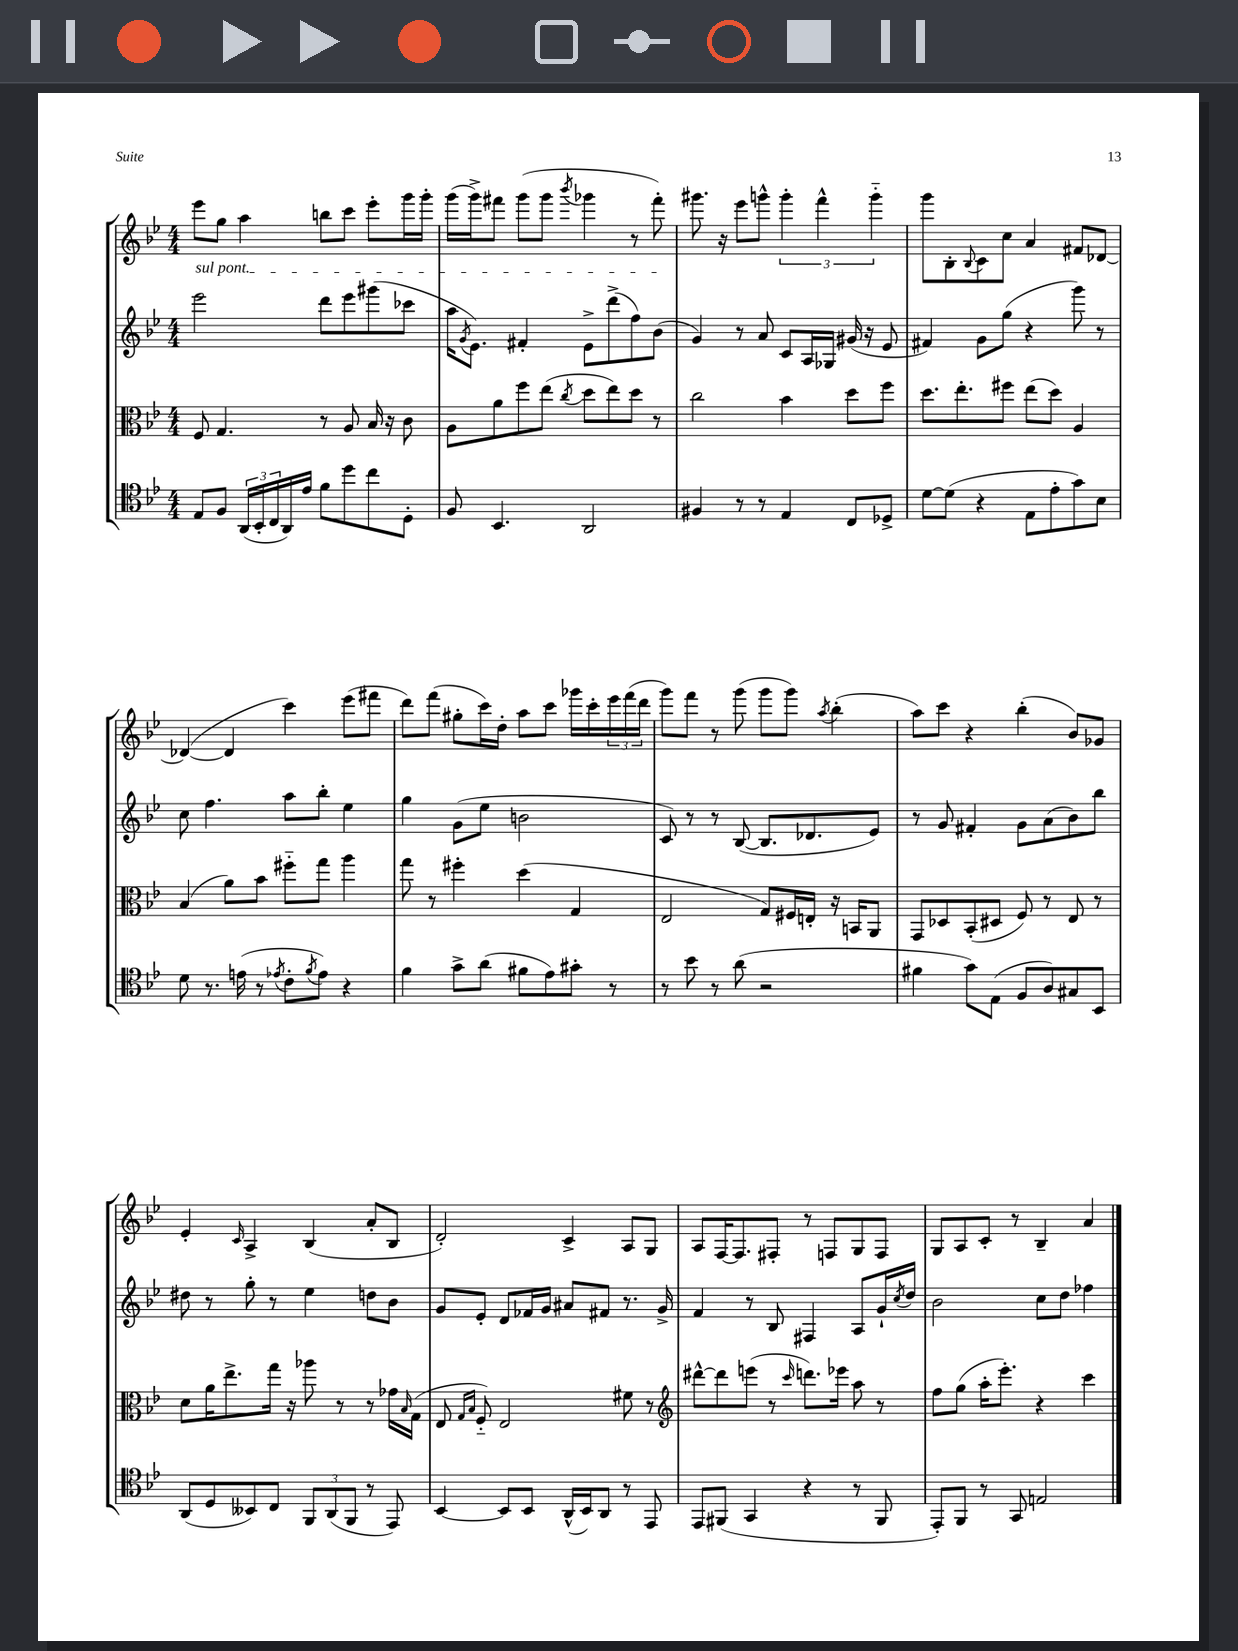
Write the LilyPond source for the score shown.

<<
\new StaffGroup <<
\new Staff = "s0" {
    \clef treble \key bes \major \numericTimeSignature \time 4/4
    ees'''8 g''8 a''4 b''8 c'''8 ees'''8-. g'''16 g'''16-. |
    g'''16( g'''16->) fis'''8 g'''8( g'''8 \acciaccatura { bes'''8 } ges'''4 r8 fis'''8-.) |
    gis'''8. r16 ees'''8 g'''8-^ \tuplet 3/2 { g'''4-. f'''4-^ g'''4-_ } |
    g'''8 bes8-. \appoggiatura { bes8 } c'8 c''8 a'4 fis'8 des'8~ |
    des'4~( des'4 c'''4) ees'''8( fis'''8 |
    d'''8) f'''8( gis''8-. c'''16) d''16-. a''8 c'''8 ges'''16 c'''16-. \tuplet 3/2 { ees'''16 f'''16( d'''16 } |
    g'''8) f'''8 r8 g'''8( g'''8 g'''8) \acciaccatura { a''8 } bes''4-.( |
    a''8) c'''8 r4 bes''4-.( bes'8) ges'8 |
    ees'4-. \grace { c'16 } a4-> bes4( a'8-. bes8 |
    d'2-.) c'4-> a8 g8 |
    a8 f16~ f8. fis8-. r8 f8 g8 f8 |
    g8 a8 c'8-. r8 bes4-- a'4 \bar "|." |
}
\new Staff = "s1" {
    \clef treble \key bes \major \numericTimeSignature \time 4/4
    \once \override TextSpanner.bound-details.left.text = \markup { \italic "sul pont." } ees'''2\startTextSpan d'''8 ees'''8 gis'''8( ces'''8 |
    a''16 \acciaccatura { g'8 } ees'8.) fis'4-. ees'8-> d'''8->( f''8) bes'8\stopTextSpan( |
    g'4) r8 a'8 c'8 a16 ges16 gis'16( r16 ees'8 |
    fis'4) g'8 g''8( r4 g'''8) r8 |
    c''8 f''4. a''8 bes''8-. ees''4 |
    g''4 g'8( ees''8 b'2 |
    c'8) r8 r8 bes8~( bes8. des'8. ees'8) |
    r8 g'8 fis'4-. g'8 a'8( bes'8) bes''8 |
    dis''8 r8 g''8-. r8 ees''4 d''8 bes'8 |
    g'8 ees'8-. d'8 fes'16 g'16 ais'8 fis'8 r8. g'16-> |
    f'4 r8 bes8 fis4 a8 g'16-! \acciaccatura { c''8 } d''16 |
    bes'2 c''8 d''8 fes''4 \bar "|." |
}
\new Staff = "s2" {
    \clef alto \key bes \major \numericTimeSignature \time 4/4
    f8 g4. r8 a8 bes16 r16 c'8 |
    a8 a'8 f''8 ees''8( \acciaccatura { c''8 } d''8 ees''8) d''8 r8 |
    c''2 bes'4 d''8 f''8 |
    d''8. ees''8.-. fis''8 ees''8( d''8) a4 |
    bes4( a'8) bes'8 fis''8-_ g''8 a''4 |
    g''8 r8 fis''4-. d''4( g4 |
    ees2 g8) fis16 e16-. r16 b,16 a,8 |
    g,8 des8 bes,8-.( dis8 f8) r8 ees8 r8 |
    d'8 a'16 ees''8.-> g''16 r16 aes''8 r8 r8 ges'16 \grace { bes16 } g16( |
    ees8 \grace { g16 bes16 } f8-_) ees2 fis'8 r8 |
    \clef treble dis'''8~-^ dis'''8 e'''8( r8 \grace { c'''16 } d'''8.) ees'''16 a''8 r8 |
    f''8 g''8( a''16-. ees'''8.-.) r4 c'''4 \bar "|." |
}
\new Staff = "s3" {
    \clef tenor \key bes \major \numericTimeSignature \time 4/4
    ees8 f8 \tuplet 3/2 { a,16( bes,16-. c16 } a,16) ees'16 f'8 d''8 c''8 d8-. |
    f8 bes,4. a,2 |
    fis4 r8 r8 ees4 c8 des8-> |
    d'8~ d'8( r4 ees8 ees'8-. g'8) bes8 |
    d'8 r8. e'16( r8 \acciaccatura { ees'8 } c'8-. \acciaccatura { f'8 } ees'8) r4 |
    f'4 g'8-> a'8( fis'8 ees'8) gis'8-. r8 |
    r8 bes'8 r8 a'8( r2 |
    fis'4 g'8) ees8( f8 a8) gis8 bes,8 |
    a,8( d8 beses,8) c8 \tuplet 3/2 { f,8 a,8( f,8 } r8 ees,8) |
    bes,4~ bes,8 bes,8 a,16-^( bes,16) a,8 r8 ees,8 |
    ees,8 fis,8( g,4 r4 r8 fis,8 |
    ees,8-.) f,8 r8 g,8 e2 \bar "|." |
}
>>
>>
\layout { \context { \Score \remove "Bar_number_engraver" } }
